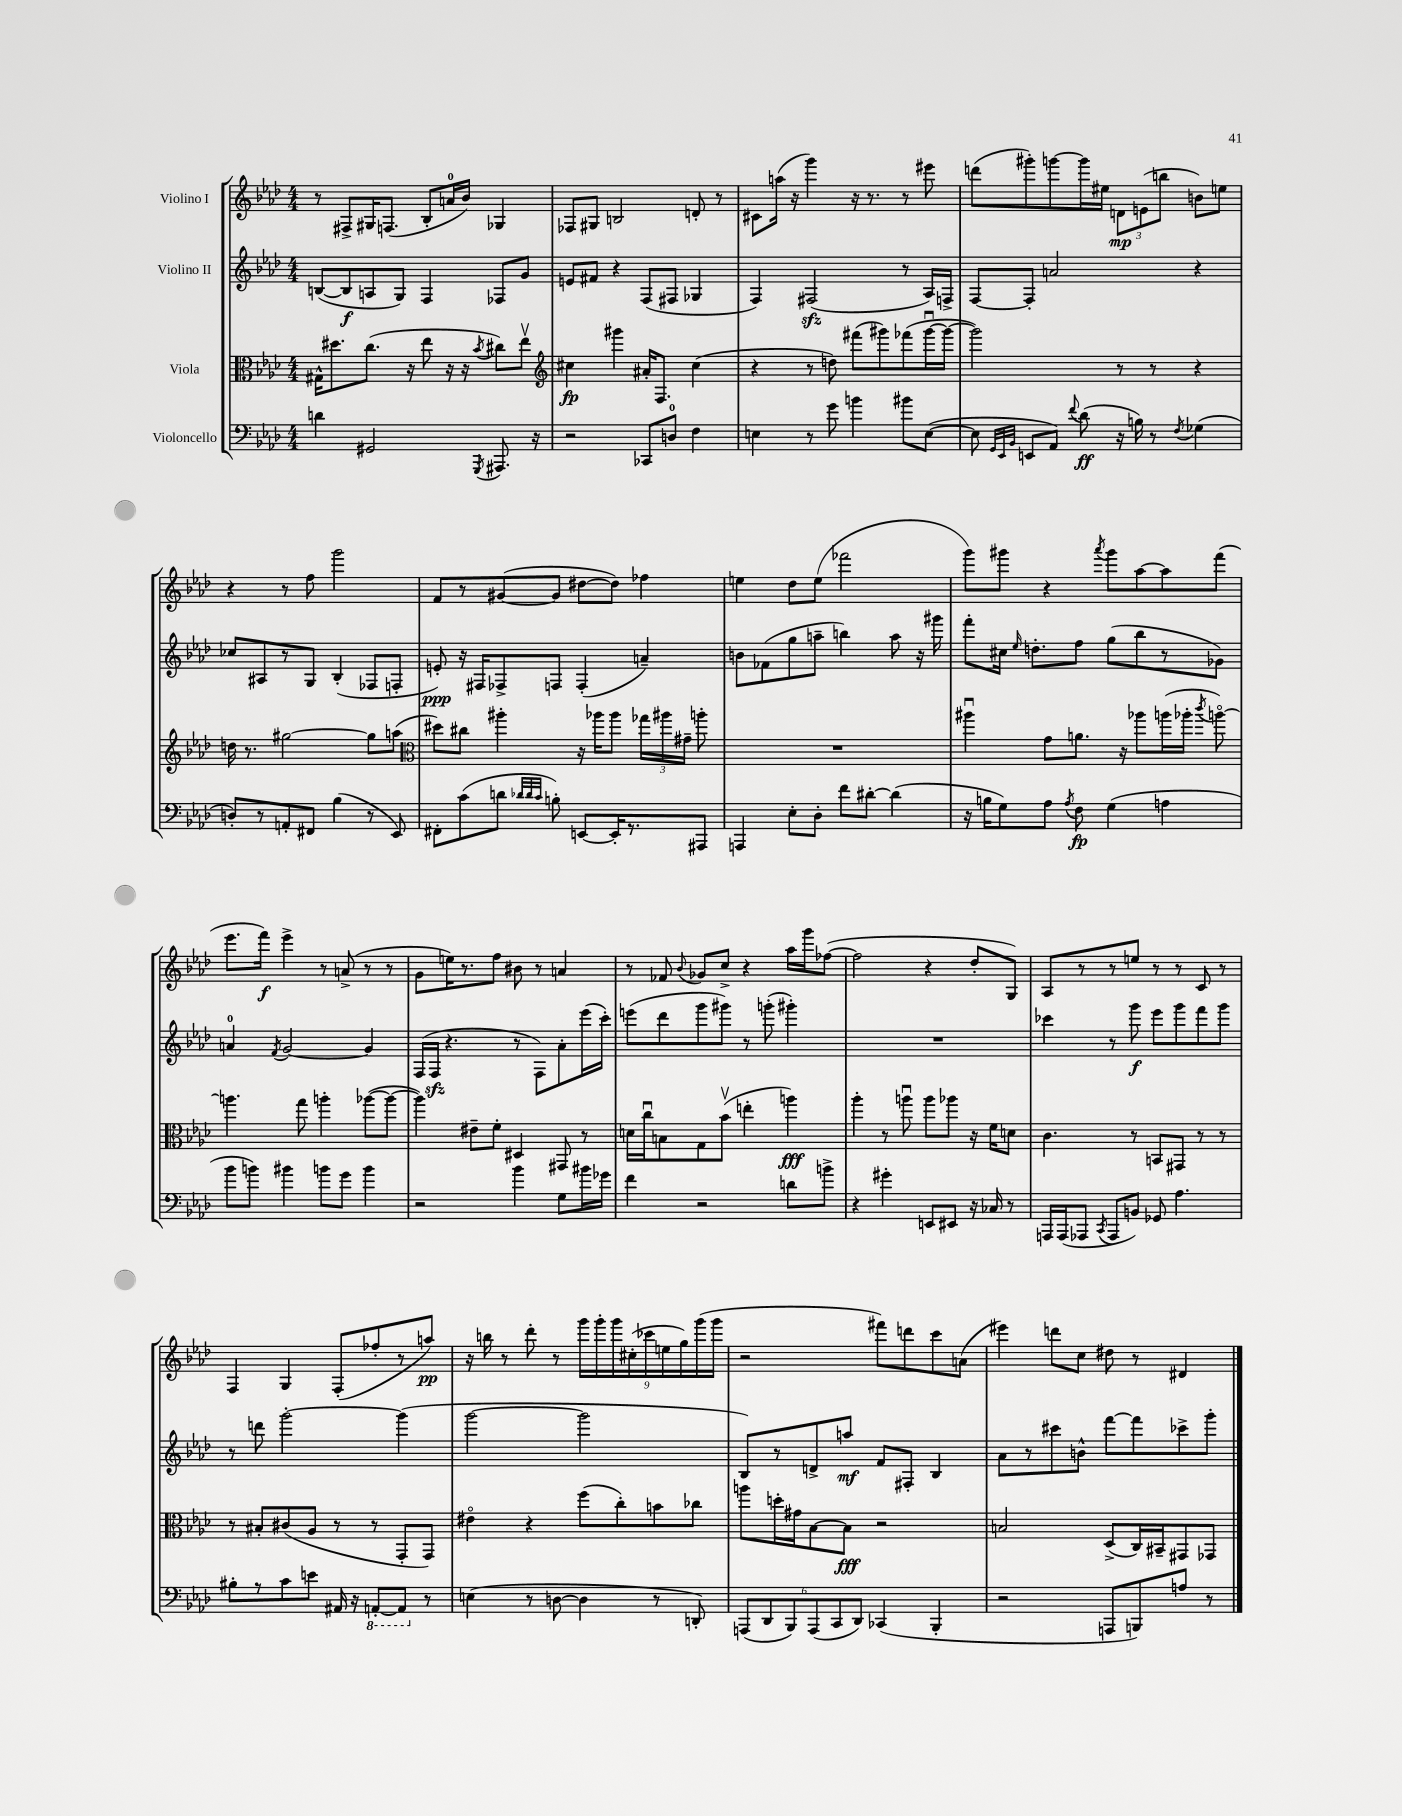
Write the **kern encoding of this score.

**kern	**kern	**kern	**kern
*staff4	*staff3	*staff2	*staff1
*clefF4	*clefC3	*clefG2	*clefG2
*k[b-e-a-d-]	*k[b-e-a-d-]	*k[b-e-a-d-]	*k[b-e-a-d-]
*M4/4	*M4/4	*M4/4	*M4/4
4d\	16G#^^\LK	([8B/L	8r
.	8.dd#\	.	.
.	.	8B/]	8F#^/L
2GG#/	(8.cc\J	8A/	16G#/K
.	.	.	(8.F/J
.	.	8G/J)	.
.	16r	.	.
.	8ee-\	4F/	8B-'/L
.	16r	.	16a/L
.	16r	.	16b-/JJ)
8qGGG/	8qb-/	.	.
8.AAA#/	8cc#\L)	8F-/L	4G-/
.	8ee-v\J	8g/J	.
16r	.	.	.
=	=	=	=
*	*clefG2	*	*
2r	4cc#\	8e/L	8F-/L
.	.	8f#/J	8G#/J
.	4ggg#\	4r	2B/
8CC-/L	16a#'/LK	(8F/L	.
.	8.F/J	.	.
8D/J	.	8F#/J	.
4F\	(4cc#\	4G-/	8d'/
.	.	.	8r
=	=	=	=
4E\	4r	4F/)	8c#\L
.	.	.	(16aa\Jk
.	.	.	16r
8r	8r	(2F#/	4ggg\)
8g\	8dd\)	.	.
4b\	(8fff#\L	.	16r
.	.	.	8.r
.	8ggg#\)	.	.
8b#\L	(8fff-\	8r	8r
([8E\J	[16ggg#u\L	16A-/LL)	8eee#\
.	16ggg#\_JJ	16F^/JJ	.
=	=	=	=
8E\]	2ggg#\])	[8F/L	(8ddd\L
32qqGG/LLL	.	.	.
32qqEE-/	.	.	.
32qqBB-/JJJ	.	.	.
8EE/L	.	8F'/]J	8ggg#'\)
8AA-/J)	.	2a/	[8ggg\
8qqf/	.	.	.
(8d-\	.	.	16ggg\]L
.	.	.	16ee#\JJ
16r	8r	.	12d\L
16B\)	.	.	.
.	.	.	(12e\
8r	8r	.	.
.	.	.	12bb\J
8qF/	.	.	.
(4G-\	4r	4r	8b\L)
.	.	.	8ee\J
=	=	=	=
8D'/L)	16dd\	8cc-/L	4r
.	8.r	.	.
8r	.	8A#/	.
8AA'/	[2gg#\	8r	8r
8FF#/J	.	8G/J	8ff\
(4B-\	.	(4B-'/	2ggg\
8r	8gg#\]L	8F-/L	.
8EE-/)	(8aa\J	8F'/J	.
=	=	=	=
*	*clefC3	*	*
8FF#'\L	8dd#\L)	8e'/)	8f/L
(8c\	8cc#\J	16r	8r
.	.	16F#/LK	.
8d\J	4aa#'\	8F-^/	([8g#/
32qqd-/LLL	.	.	.
32qqd-/	.	.	.
32qqc/JJJ	.	.	.
8B'\)	.	8F/J	8g#/]J
[8EE/L	16r	(4F'/	[8dd#\L
.	16aa-\LK	.	.
16EE'/]K	8aa-\J	.	8dd#\]J)
8.r	.	.	.
.	24gg-\LL	4a~/)	4ff-\
.	24aa#\	.	.
.	24g#~\JJ	.	.
8AAA#/J	8aa'\	.	.
=	=	=	=
4AAA/	1r	8b\L	4ee\
.	.	(8f-\	.
8E-'\L	.	8gg\	8dd-\L
8D-'\J	.	8aa~\J	(8ee\J
8f\L	.	4bb\)	2fff-\
[8d#'\J	.	.	.
(4d#\]	.	8aa\	.
.	.	16r	.
.	.	16ggg#\	.
=	=	=	=
16r	4aa#u\	8fff'\L	8ggg\L)
16B\LK	.	.	.
8G\)	.	16cc#\Jk	8ggg#\J
.	.	16qqee-/	.
.	.	8.dd'\L	.
8A-\J	8g\L	.	4r
8qA-/	.	.	.
8F\	8.a\J	8ff\J	.
.	.	.	8qaaa-/
(4G\	.	(8gg\L	8ggg#\L
.	16r	.	.
.	8aa-\L	8bb-\	[8aa-\
4A\	(16aa\L	8r	8aa-\]
.	16aa-'\JJ	.	.
.	8qccc/	.	.
.	[8aao\)	8g-\J)	(8fff\J
=	=	=	=
8b-\L	4.aa\]	4a/	8.eee-\L
8b\J)	.	.	.
.	.	.	16fff\Jk)
.	.	8qf/	.
4b#\	.	[2g/	4eee-^\
.	8gg\	.	.
8b\L	4aa'\	.	8r
8g\J	.	.	(8a^/
4b\	([8aa-\L	4g/]	8r
.	8aa-\_J	.	8r
=	=	=	=
2r	4aa-\])	(16F/LL	8g\L
.	.	16F/JJ	.
.	.	4.r	16ee\K)
.	.	.	8.r
.	8e#~\L	.	.
.	8f'\J	.	8ff\J
4b-\	4D#/	8r	8b#\
.	.	8F\L)	8r
8G\L	8GG#/	8a-'\	4a/
16b#\L	8r	(16eee-\L	.
16g-\JJ	.	16ccc'\JJ)	.
=	=	=	=
4f\	16d\LL	(8eee\L	8r
.	16ccu\J	.	.
.	8B\	8ddd-\	8f-/
.	.	.	8qqb-/
2r	8G\	8ggg\	8g-/L
.	(8b-v\J	8ggg#\J)	8cc^/J
.	4ee'\	8r	4r
.	.	(8ggg'\	.
8d\L	4aa\)	4ggg#'\)	16aa-\LL
.	.	.	16ggg\J
8b^\J	.	.	([8ff-\J
=	=	=	=
4r	4aa-'\	1r	2ff-\]
4g#'\	8r	.	.
.	8aau\	.	.
8EE/L	8aa\L	.	4r
8EE#/J	8aa-\J	.	.
16r	16r	.	8dd-'/L
16C-/	16f\LK	.	.
8r	8d\J	.	8G/J)
=	=	=	=
16AAA/LL	4.c\	4ccc-\	8A-/L
(16AAA/J	.	.	.
8AAA-/J	.	.	8r
8qCC/	.	.	.
8AAA-/L	.	8r	8r
8BB/J)	8r	8ggg\	8ee/J
8GG-/	8BB/L	8eee-\L	8r
4.A-\	8GG#/J	8ggg\	8r
.	8r	8fff\	8c/
.	8r	8ggg\J	8r
=	=	=	=
8B#'\L	8r	8r	4F/
8r	8B#'/L	8ddd\	.
8c\	(8c#/	[2ggg'\	4G/
8e\J	8A-/J	.	.
16AA#/	8r	.	(8F'/L
16r	.	.	.
[8AAA'/L	8r	.	8ff-'/
8AAA/]J	8GG'/L	(4ggg\]	8r
8r	8GG/J)	.	8aa/J)
=	=	=	=
(4E\	4e#o\	[2ggg\	16r
.	.	.	16bb\
.	.	.	8r
8r	4r	.	8ddd-'\
[8D\	.	.	8r
4D\]	(8ff\L	2ggg\]	18ggg\LL
.	.	.	18ggg'\
.	.	.	18ggg\
.	8cc'\)	.	.
.	.	.	(18cc#'\
.	.	.	18ccc-\
8r	8b\	.	.
.	.	.	18ee\
.	.	.	18gg\)
8DD'/)	8cc-\J	.	.
.	.	.	(18ggg\
.	.	.	18ggg\JJ
=	=	=	=
(12AAA/L	8aa\L	8B-/L)	2r
12DD-/	.	.	.
.	16dd'\L	8r	.
12BBB-/)	.	.	.
.	16g#\J	.	.
(12AAA/	[8B-\	8d^/	.
12CC/	.	.	.
.	8B-\]J	8aa/J	.
12DD-/J)	.	.	.
(4CC-/	2r	8f/L	8fff#\L)
.	.	8F#'/J	8ddd\
4BBB-'/	.	4B-/	8ccc\
.	.	.	(8a\J
=	=	=	=
2r	2B/	8a-\L	4eee#\)
.	.	8r	.
.	.	8ccc#\	8ddd\L
.	.	8b^^\J	8cc\J
8AAA/L	(8D-^/L	[8fff\L	8dd#\
8BBB/)	16C/L)	8fff\]	8r
.	16BB#~/J	.	.
8A/J	8GG#/	8ccc-^\	4d#/
8r	8GG-/J	8ggg'\J	.
==	==	==	==
*-	*-	*-	*-
